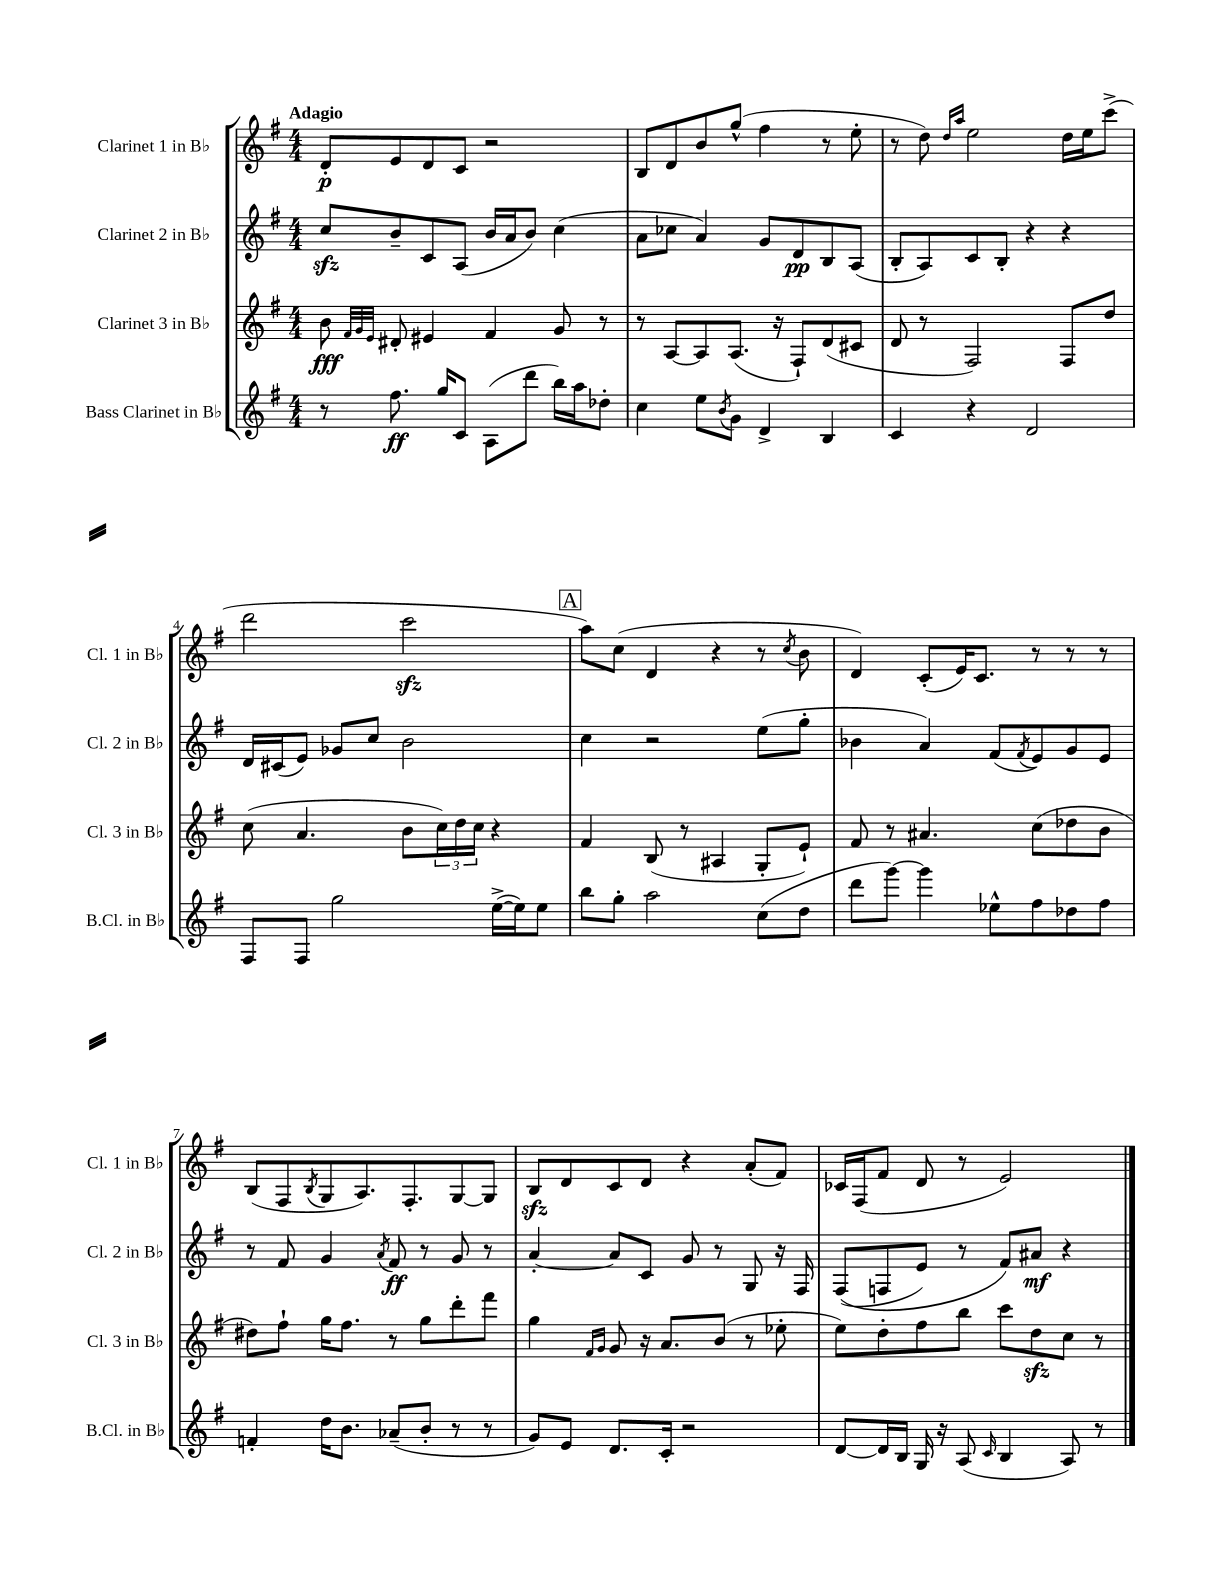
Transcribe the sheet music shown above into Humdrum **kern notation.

**kern	**dynam	**kern	**dynam	**kern	**dynam	**kern	**dynam
*part4	*part4	*part3	*part3	*part2	*part2	*part1	*part1
*staff4	*staff4	*staff3	*staff3	*staff2	*staff2	*staff1	*staff1
*I"Bass Clarinet in B♭	*	*I"Clarinet 3 in B♭	*	*I"Clarinet 2 in B♭	*	*I"Clarinet 1 in B♭	*
*I'B.Cl. in B♭	*	*I'Cl. 3 in B♭	*	*I'Cl. 2 in B♭	*	*I'Cl. 1 in B♭	*
*clefG2	*	*clefG2	*	*clefG2	*	*clefG2	*
*k[f#]	*	*k[f#]	*	*k[f#]	*	*k[f#]	*
*M4/4	*	*M4/4	*	*M4/4	*	*M4/4	*
=1	=1	=1	=1	=1	=1	=1	=1
!	!	!	!	!	!	!LO:TX:a:B:t=Adagio	!
8r	.	8b\	fff	8cczz/L	.	8d'/L	p
.	.	32qqf#/LLL	.	.	.	.	.
.	.	32qqg/	.	.	.	.	.
.	.	32qqe/JJJ	.	.	.	.	.
8.ff#\	ff	8d#X'/	.	8b~/	.	8e/	.
.	.	4e#X/	.	8c/	.	8d/	.
16gg/KL	.	.	.	.	.	.	.
8c/J	.	.	.	(8A/J	.	8c/J	.
(8A\L	.	4f#/	.	16b/LL	.	2r	.
.	.	.	.	16a/J	.	.	.
8ddd\J	.	.	.	8b/J)	.	.	.
16bb\LL)	.	8g/	.	(4cc\	.	.	.
16aa\J	.	.	.	.	.	.	.
8dd-X'\J	.	8r	.	.	.	.	.
=2	=2	=2	=2	=2	=2	=2	=2
4cc\	.	8r	.	8a\L	.	8B/L	.
.	.	[8A/L	.	8cc-X\J	.	8d/	.
8ee\L	.	8A/]	.	4a/)	.	8b/	.
8qb/	.	.	.	.	.	.	.
8g\J	.	(8.A/J	.	.	.	(8gg^^/J	.
4d^/	.	.	.	8g/L	.	4ff#\	.
.	.	16r	.	.	.	.	.
.	.	8F#`/L)	.	8d/	pp	.	.
4B/	.	(8d/	.	8B/	.	8r	.
.	.	8c#X/J	.	(8A/J	.	8ee'\	.
=3	=3	=3	=3	=3	=3	=3	=3
4c/	.	8d/	.	8B'/L	.	8r	.
.	.	8r	.	8A/)	.	8dd\)	.
.	.	.	.	.	.	16qqdd/LL	.
.	.	.	.	.	.	16qqaa/JJ	.
4r	.	2F#/)	.	8c/	.	2ee\	.
.	.	.	.	8B'/J	.	.	.
2d/	.	.	.	4r	.	.	.
.	.	8F#/L	.	4r	.	16dd\LL	.
.	.	.	.	.	.	16ee\J	.
.	.	8dd/J	.	.	.	(8ccc^\J	.
!!LO:LB:g=z
=4	=4	=4	=4	=4	=4	=4	=4
8F#/L	.	(8cc\	.	16d/LL	.	2ddd\	.
.	.	.	.	(16c#X/J	.	.	.
8F#/J	.	4.a/	.	8e/J)	.	.	.
2gg\	.	.	.	8g-X/L	.	.	.
.	.	.	.	8cc/J	.	.	.
.	.	8b\L	.	2b\	.	2ccczz\	.
.	.	24cc\L)	.	.	.	.	.
.	.	24dd\	.	.	.	.	.
.	.	24cc\JJ	.	.	.	.	.
([16ee^\LL	.	4r	.	.	.	.	.
16ee\J])	.	.	.	.	.	.	.
8ee\J	.	.	.	.	.	.	.
!!LO:REH:place=s1:t=A
=5	=5	=5	=5	=5	=5	=5	=5
8bb\L	.	4f#/	.	4cc\	.	8aa\L)	.
8gg'\J	.	.	.	.	.	(8cc\J	.
2aa\	.	(8B/	.	2r	.	4d/	.
.	.	8r	.	.	.	.	.
.	.	4A#X/	.	.	.	4r	.
(8cc\L	.	8G'/L	.	(8ee\L	.	8r	.
.	.	.	.	.	.	8qcc/	.
8dd\J	.	8e`/J)	.	8gg'\J	.	8b\	.
=6	=6	=6	=6	=6	=6	=6	=6
8ddd\L	.	8f#/	.	4b-X\	.	4d/)	.
[8ggg\J)	.	8r	.	.	.	.	.
4ggg\]	.	4.a#X/	.	4a/)	.	(8c'/L	.
.	.	.	.	.	.	16e/K)	.
.	.	.	.	.	.	8.c/J	.
8ee-X^^\L	.	.	.	(8f#/L	.	.	.
.	.	.	.	8qf#/	.	.	.
8ff#\	.	(8cc\L	.	8e/)	.	8r	.
8dd-X\	.	8dd-X\	.	8g/	.	8r	.
8ff#\J	.	8b\J	.	8e/J	.	8r	.
!!LO:LB:g=z
=7	=7	=7	=7	=7	=7	=7	=7
4fn'/	.	8dd#X\L)	.	8r	.	(8B/L	.
.	.	8ff#`\J	.	8f#/	.	8F#/	.
.	.	.	.	.	.	8qB/	.
16dd\KL	.	16gg\KL	.	4g/	.	8G/	.
8.b\J	.	8.ff#\J	.	.	.	.	.
.	.	.	.	.	.	8.A/)	.
.	.	.	.	8qa/	.	.	.
(8a-X~/L	.	8r	.	8f#/	ff	.	.
.	.	.	.	.	.	8.F#'/	.
8b'/J	.	8gg\L	.	8r	.	.	.
8r	.	8ddd'\	.	8g/	.	[8G/	.
8r	.	8fff#\J	.	8r	.	8G/J]	.
=8	=8	=8	=8	=8	=8	=8	=8
8g/L)	.	4gg\	.	[4a'/	.	8Bzz/L	.
8e/J	.	.	.	.	.	8d/	.
.	.	16qqf#/LL	.	.	.	.	.
.	.	16qqg/JJ	.	.	.	.	.
8.d/L	.	8g/	.	8a/L]	.	8c/	.
.	.	16r	.	8c/J	.	8d/J	.
16c'/Jk	.	8.a/L	.	.	.	.	.
2r	.	.	.	8g/	.	4r	.
.	.	(8b/J	.	8r	.	.	.
.	.	8r	.	8G/	.	(8a'/L	.
.	.	8ee-X'\	.	16r	.	8f#/J)	.
.	.	.	.	16F#/	.	.	.
=9	=9	=9	=9	=9	=9	=9	=9
[8d/L	.	8ee\L)	.	((8F#/L	.	16c-X/LL	.
.	.	.	.	.	.	(16F#/J	.
16d/L]	.	8dd'\	.	8Fn/	.	8f#/J	.
16B/JJ	.	.	.	.	.	.	.
16G/	.	8ff#\	.	8e/J)	.	8d/	.
16r	.	.	.	.	.	.	.
(8A/	.	8bb\J	.	8r	.	8r	.
16qqc/	.	.	.	.	.	.	.
4B/	.	8ccc\L	.	8f#/L)	.	2e/)	.
.	.	8ddzz\	.	8a#X/J	mf	.	.
8A/)	.	8cc\J	.	4r	.	.	.
8r	.	8r	.	.	.	.	.
==	==	==	==	==	==	==	==
*-	*-	*-	*-	*-	*-	*-	*-
